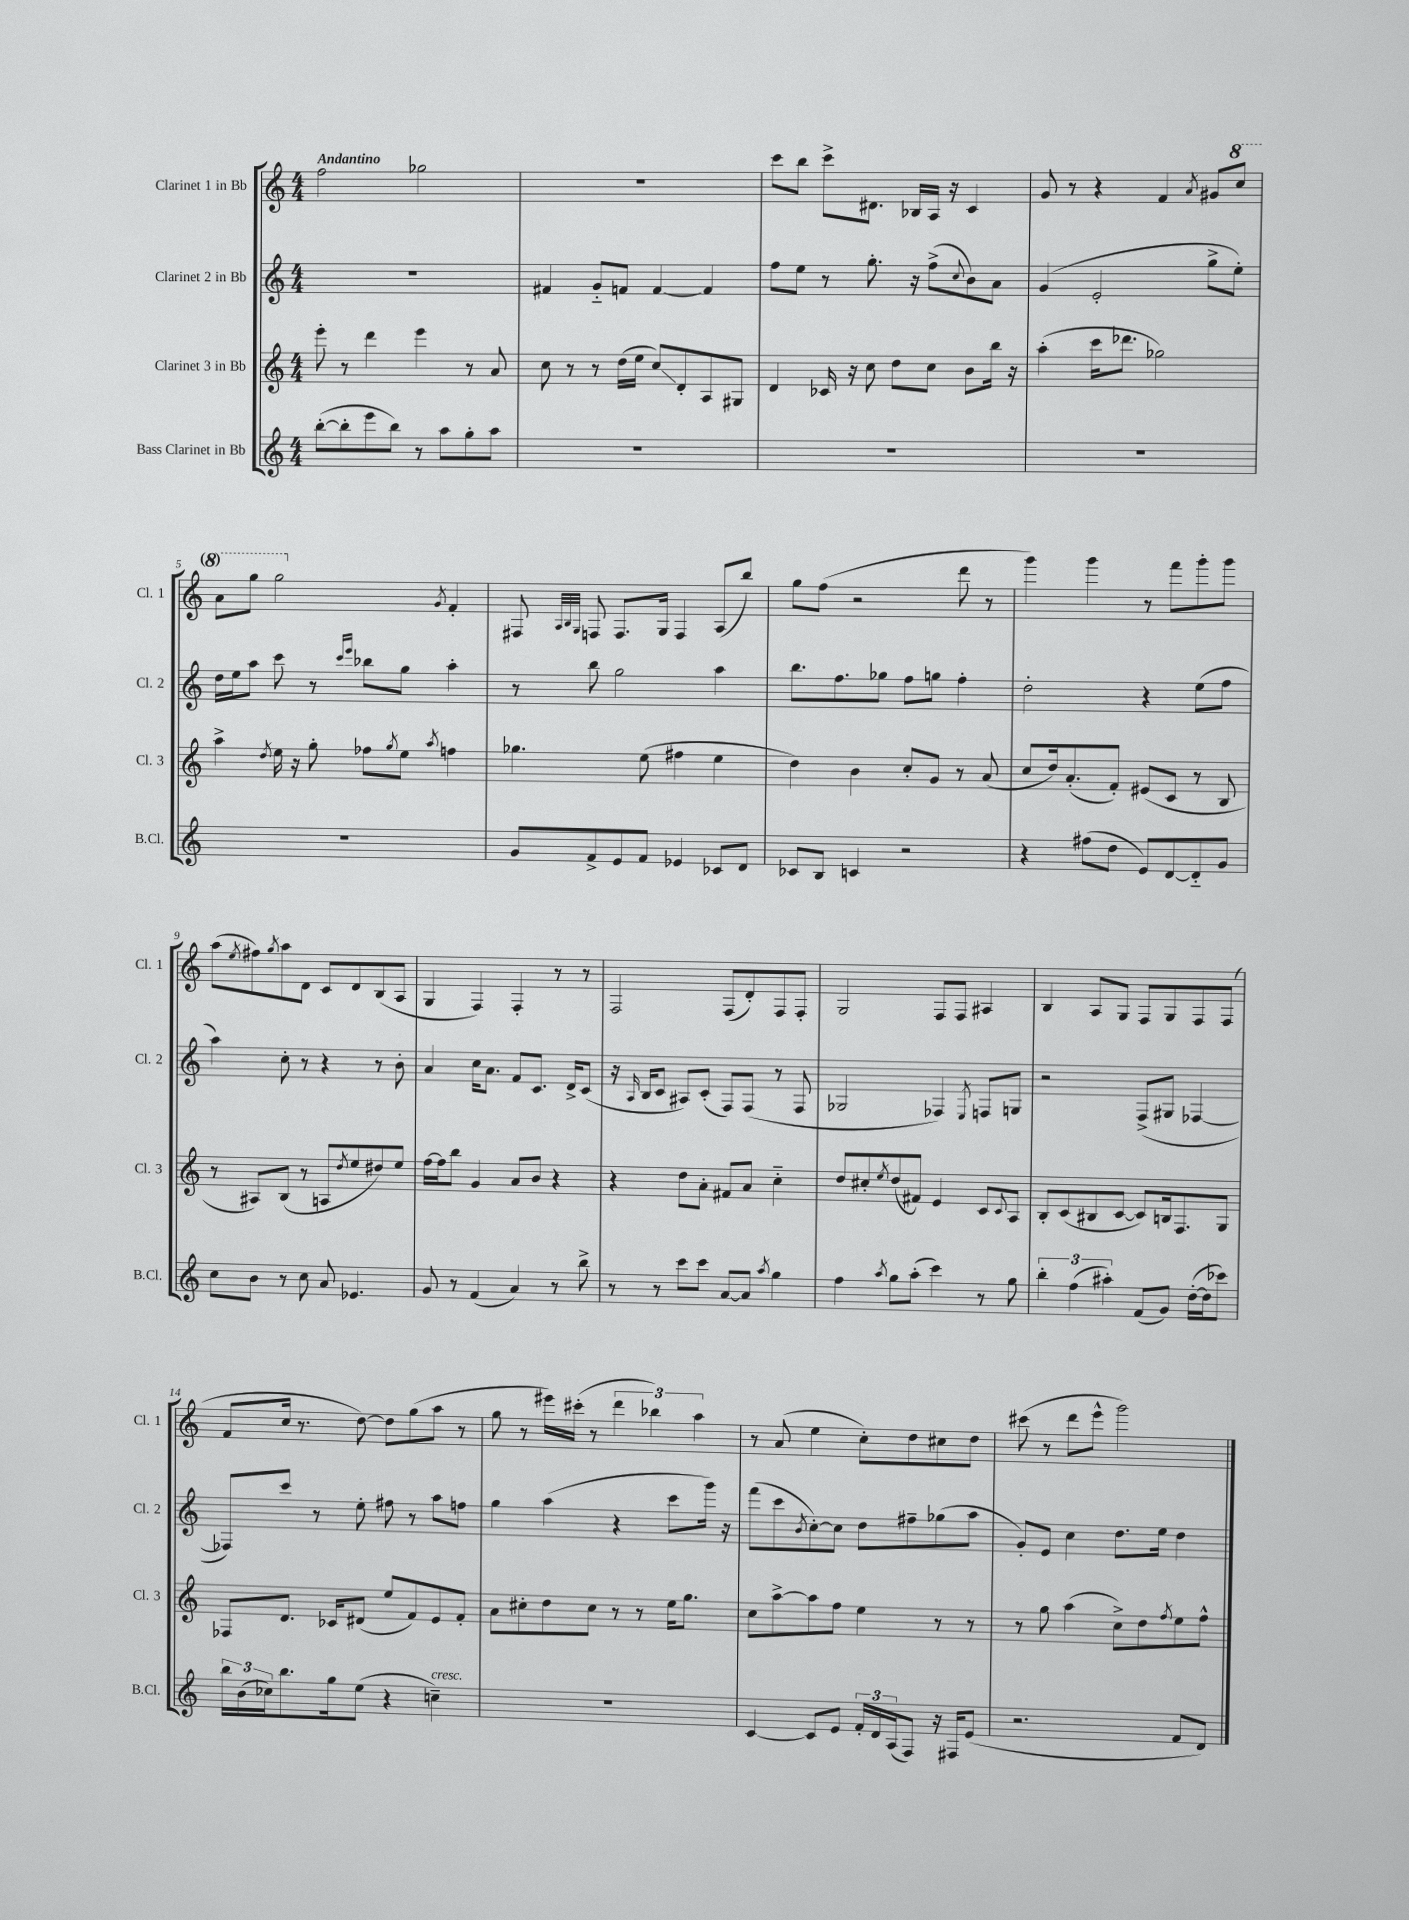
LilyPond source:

<<
\new StaffGroup <<
\new Staff = "s0" \with { instrumentName = "Clarinet 1 in Bb" shortInstrumentName = "Cl. 1" } {
    \clef treble \key c \major \numericTimeSignature \time 4/4 \tempo "Andantino"
    f''2 ges''2 |
    R1 |
    c'''8 b''8 c'''8-> dis'8. bes16 a16 r16 c'4 |
    g'8 r8 r4 f'4 \acciaccatura { a'8 } gis'8 \ottava #1 c'''8 |
    a''8 g'''8 g'''2 \ottava #0 \acciaccatura { g'8 } f'4-. |
    fis8 \grace { a32 b32 g32 } f8 f8. g16 f4 a8( b''8) |
    g''8 f''8( r2 d'''8 r8 |
    g'''4) g'''4 r8 f'''8 g'''8-. g'''8 |
    a''8( \acciaccatura { e''8 } fis''8) \acciaccatura { g''8 } a''8 d'8 c'8 d'8 b8( a8 |
    g4 f4) f4-. r8 r8 |
    f2 f8( d'8-.) f8 f8-. |
    g2 f8 f8 ais4 |
    b4 a8 g8 f8 g8 f8 f8( |
    f'8 c''16 r8. d''8~) d''8 g''8( a''8 r8 |
    g''8 r8 eis'''16) cis'''16-.( r8 \tuplet 3/2 { d'''4 bes''4) a''4 } |
    r8 a'8( e''4 c''8-.) d''8 cis''8 d''8 |
    cis'''8( r8 d'''8 e'''8-^ g'''2) \bar "|." |
}
\new Staff = "s1" \with { instrumentName = "Clarinet 2 in Bb" shortInstrumentName = "Cl. 2" } {
    \clef treble \key c \major \numericTimeSignature \time 4/4
    R1 |
    fis'4 g'8-_ f'8 f'4~ f'4 |
    f''8 e''8 r8 g''8.-. r16 f''8->( \appoggiatura { c''8 } b'8) a'8 |
    g'4( e'2-. g''8-> e''8-.) |
    d''16 e''16 a''8 c'''8 r8 \grace { c'''16 e'''16 } bes''8 g''8 a''4-. |
    r8 b''8 g''2 a''4 |
    b''8. f''8. ges''8 f''8 g''8 f''4-. |
    d''2-. r4 e''8( f''8 |
    a''4) c''8-. r8 r4 r8 b'8-. |
    a'4 c''16 a'8. f'8 c'8. d'16-> c'8( |
    r16 \grace { a16 } b16 c'8 ais8) c'8-.( f8) f8( r8 f8 |
    ges2 fes4) \acciaccatura { e8 } f8 g8 |
    r2 f8->( gis8 fes4~ |
    fes8) c'''8 r8 e''8-. fis''8 r8 a''8 f''8 |
    g''4 a''4( r4 c'''8 g'''16) r16 |
    f'''8( c'''8 \acciaccatura { b'8 } c''8~-.) c''8 d''8 fis''8-- ges''8( a''8 |
    g'8-.) e'8 c''4 d''8. e''16 d''4 \bar "|." |
}
\new Staff = "s2" \with { instrumentName = "Clarinet 3 in Bb" shortInstrumentName = "Cl. 3" } {
    \clef treble \key c \major \numericTimeSignature \time 4/4
    e'''8-. r8 d'''4 e'''4 r8 a'8 |
    c''8 r8 r8 d''16( e''16 c''8\glissando) d'8-. a8 gis8 |
    d'4 ces'16 r16 c''8 d''8 c''8 b'8 b''16 r16 |
    a''4-.( c'''16 des'''8. ges''2) |
    a''4-> \acciaccatura { d''8 } e''16 r16 g''8-. fes''8 \acciaccatura { g''8 } e''8 \acciaccatura { a''8 } f''4 |
    ges''4. e''8( fis''4 e''4 |
    d''4) b'4 c''8-. g'8 r8 a'8( |
    c''8 d''16) a'8.-.( f'8-.) eis'8( c'8 r8 b8 |
    r8 ais8) b8( r8 a8 \acciaccatura { d''8 } e''8 dis''8) e''8 |
    f''16~ f''16 b''8 g'4 a'8 b'8 r4 |
    r4 d''8 a'8-. fis'8 a'8 c''4-_ |
    d''8 cis''8-. \acciaccatura { e''8 } d''8( fis'8) e'4 c'8 \appoggiatura { c'8 } a8 |
    b8-. c'8( bis8 c'8~ c'8) b16 f8. g8 |
    fes8 d'8. ces'16 dis'8( e''8 f'8) e'8 f'8-. |
    a'8 cis''8-. d''8 cis''8 r8 r8 e''16 g''8. |
    c''8 a''8~-> a''8 f''8 e''4 r8 r8 |
    r8 g''8 a''4( c''8->) d''8 \acciaccatura { f''8 } e''8 f''8-^ \bar "|." |
}
\new Staff = "s3" \with { instrumentName = "Bass Clarinet in Bb" shortInstrumentName = "B.Cl." } {
    \clef treble \key c \major \numericTimeSignature \time 4/4
    b''8~-.( b''8-. e'''8 b''8) r8 a''8 g''8-. a''8 |
    R1 |
    R1 |
    R1 |
    R1 |
    g'8 f'8-> e'8 f'8 ees'4 ces'8 d'8 |
    ces'8 b8 c'4 r2 |
    r4 fis''8( d''8 e'8) d'8~ d'8-_ g'8 |
    c''8 b'8 r8 c''8 a'8 ees'4. |
    g'8 r8 f'4( a'4) r8 b''8-> |
    r8 r8 c'''8 c'''8 a'8~ a'8 \acciaccatura { a''8 } g''4 |
    f''4 \acciaccatura { a''8 } g''8 a''8-.( c'''4) r8 g''8 |
    \tuplet 3/2 { b''4-. f''4( ais''4-.) } f'8( g'8) d''16~-.( d''16 ces'''8) |
    \tuplet 3/2 { b''16 b'16( ces''16) } b''8. g''16 e''8( r4 c''4--^\markup { \italic "cresc." }) |
    R1 |
    c'4~ c'8 e'8 \tuplet 3/2 { f'16-. d'16 a16( } f8) r16 fis16 e'8( |
    r2. f'8 d'8) \bar "|." |
}
>>
>>
